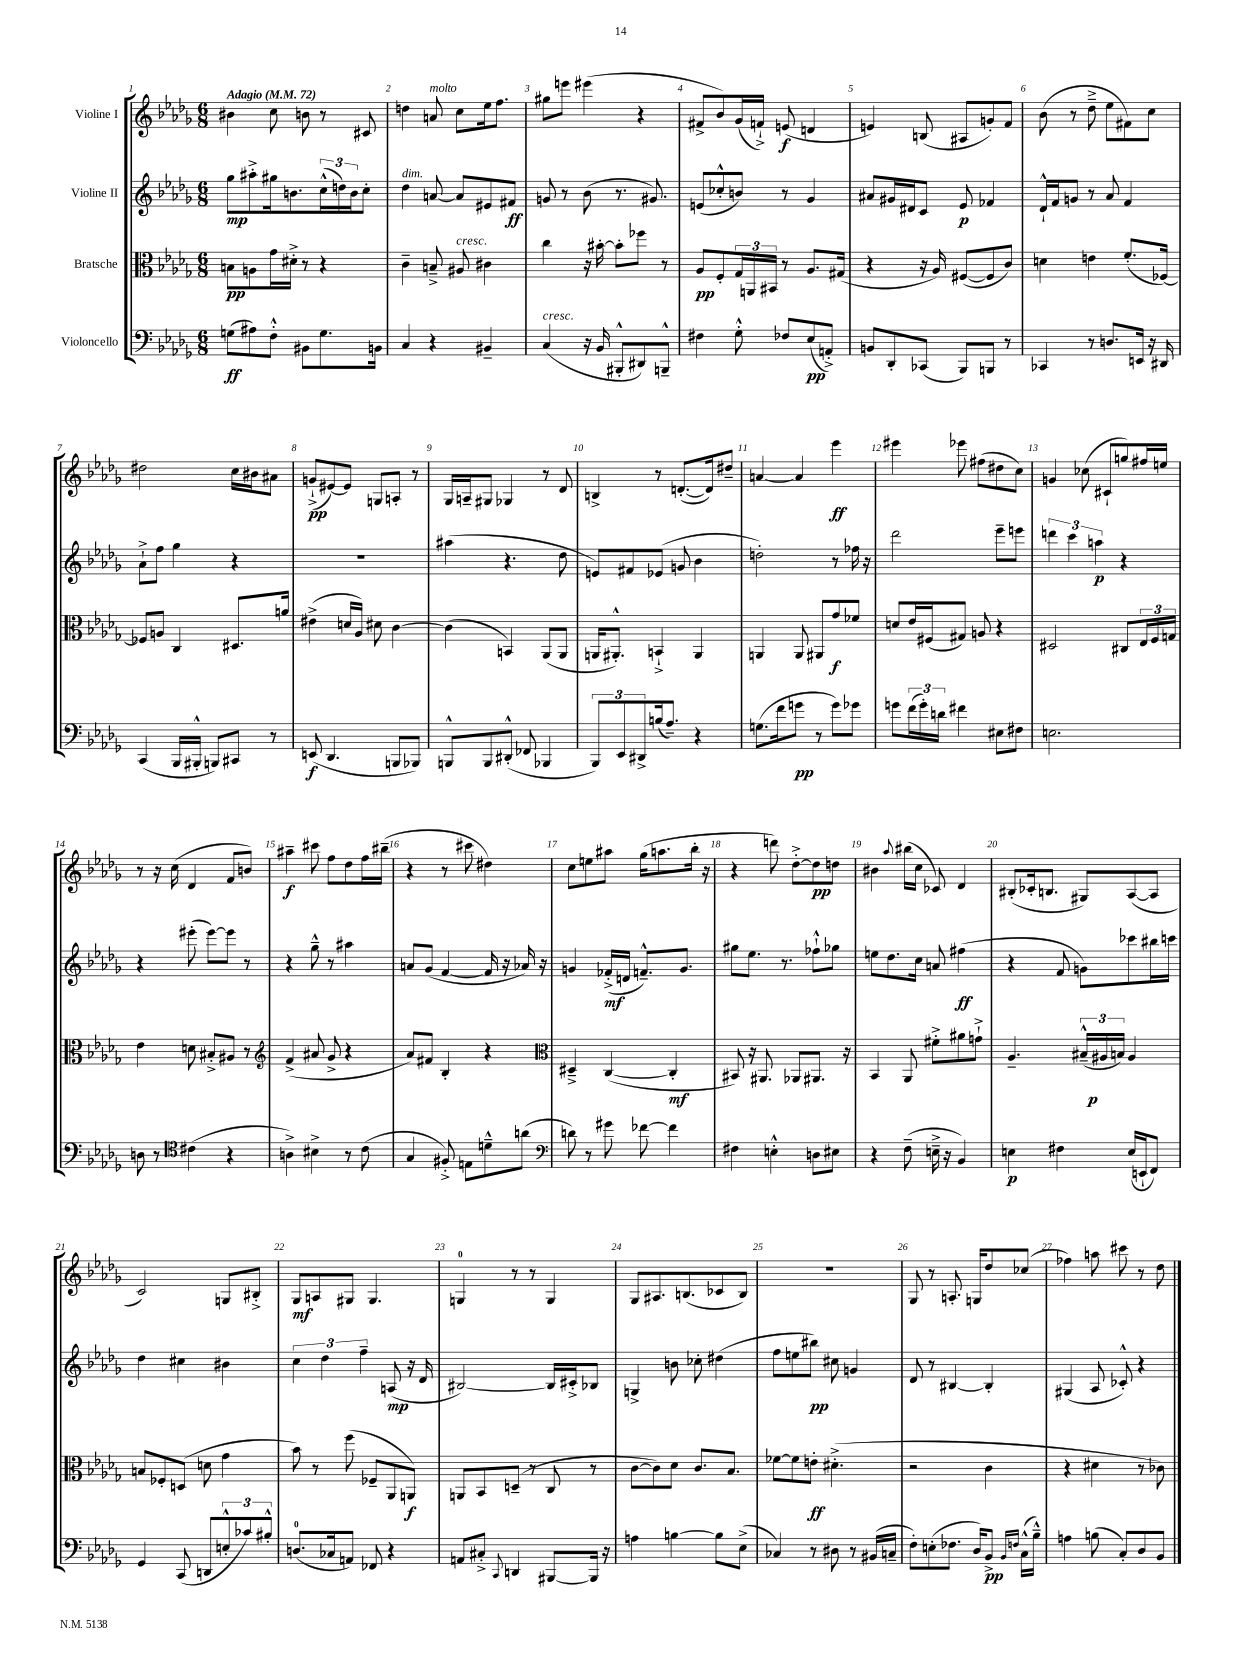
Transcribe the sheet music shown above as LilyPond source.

<<
\new StaffGroup <<
\new Staff = "s0" \with { instrumentName = "Violine I" } {
    \clef treble \key des \major \numericTimeSignature \time 6/8 \tempo "Adagio" 4 = 72
    bis'4 c''8 b'8 r8 cis'8 |
    d''4 a'8^\markup { \italic "molto" } c''8 ees''16 f''8. |
    gis''8 e'''8 eis'''4( r4 |
    fis'8-> bes'8) ges'16( f'16-!->) e'8\f( d'4 |
    e'4) b8( ais8 g'8-.) f'8 |
    bes'8( r8 des''8---> ees''8 fis'8) c''8 |
    dis''2 c''16 bis'16 ais'8 |
    g'8-!->\pp( eis'8~) eis'8 g8 a8-. r8 |
    ges16 a16-- gis8 ges4 r8 des'8 |
    b4-> r8 d'8.~-.( d'16) dis''8-- |
    a'4~ a'4 ees'''4\ff |
    eis'''4 ees'''8 fis''8( dis''8 c''8) |
    g'4 ces''8( cis'8-! g''8) fis''16 e''16 |
    r8 r16 c''16( des'4 f'8 b'8) |
    ais''4--\f cis'''8 f''8 des''8 f''16 bis''16--( |
    r4 r8 cis'''8 dis''4) |
    c''8 e''8 ais''8 ges''16( a''8. bes''16-. r16 |
    r4 d'''8) des''8~-.-> des''8\pp d''8 |
    bis'4 \appoggiatura { aes''8 } bis''16( c''16 ces'8) des'4 |
    bis8-.( ces'16-. b8. gis8) aes8~( aes8 |
    c'2) g8 bis8-.-> |
    ges8\mf a8 gis8 gis4. |
    g4-0 r8 r8 g4 |
    ges8 ais8. b8.( ces'8 b8) |
    R2. |
    ges8 r8 a8.-. g16 des''8 ces''8( |
    fes''4) a''8 cis'''8 r8 des''8 \bar "|." |
}
\new Staff = "s1" \with { instrumentName = "Violine II" } {
    \clef treble \key des \major \numericTimeSignature \time 6/8
    ges''8\mp ais''8-.-> gis''16 b'8. \tuplet 3/2 { c''16-^( d''16) b'16 } c''8-. |
    des''4^\markup { \italic "dim." } a'8~ a'8 eis'8 fis'8\ff |
    g'8 r8 bes'8( r8. gis'8.) |
    e'8( ces''8-.-^ b'8) r8 ges'4 |
    ais'8 gis'16 dis'16 c'8 ees'8\p fes'4 |
    des'16-!-^ f'16 g'8 r8 aes'8 f'4 |
    aes'8-!-> f''8 ges''4 r4 |
    R2. |
    ais''4( r4. des''8 |
    e'8) fis'8 ees'8( g'8 bes'4 |
    d''2-.) r8 fes''16 r16 |
    des'''2 ees'''8-- e'''8 |
    \tuplet 3/2 { d'''4 c'''4 a''4\p } r4 |
    r4 eis'''8-.( eis'''8~) eis'''8 r8 |
    r4 ges''8---^ r8 ais''4 |
    a'8 ges'8( f'4~ f'16 r16 aes'16) r16 |
    g'4 fes'16-.->\mf( d'16 f'8.---^) g'8. |
    gis''8 ees''8. r8. fes''8-!-^ ges''8 |
    e''8 des''8. c''16 a'8 fis''4\ff( |
    r4 f'8 g'8) ces'''8 bis''16 c'''16 |
    des''4 cis''4 bis'4 |
    \tuplet 3/2 { c''4 des''4 f''4-- } a8\mp( r16 des'16 |
    bis2~) bis16 cis'16-.-> bes8 |
    g4-> b'8 ces''8-. dis''4( |
    f''8 e''8 bis''8\pp) cis''8 g'4 |
    des'8 r8 bis4~ bis4-. |
    gis4( aes8 ces'8-.-^) r4 \bar "|." |
}
\new Staff = "s2" \with { instrumentName = "Bratsche" } {
    \clef alto \key des \major \numericTimeSignature \time 6/8
    b8\pp a8 ges'16 dis'16-.-> r8 r4 |
    c'4-- b8---> ais8^\markup { \italic "cresc." } cis'4 |
    c''4 r16 bis'16~-. bis'8-. fes''8 r8 |
    aes8\pp f8-. \tuplet 3/2 { ges16 a,16 bis,16 } r8 aes8. gis16( |
    r4 r16 aes16) fis8~( fis8 c'8) |
    d'4 e'4 f'8.-.( fes16~) |
    fes8 a8 c4 dis8. a'16 |
    eis'4->( d'16 aes16) dis'8 c'4~ |
    c'4( b,4) aes,8( aes,8 |
    a,16 ais,8.-.-^) b,4-!-> ais,4 |
    a,4 a,8 ais,8 ges'8\f fes'8 |
    d'8 ees'16 fis16( gis8) a8 r4 |
    dis2 cis8 \tuplet 3/2 { ees16 f16 g16 } |
    ees'4 d'8 bis8-.-> ais8 r8 |
    \clef treble f'4->( ais'8 ges'8-> r4 |
    aes'8) fis'8 bes4-. r4 |
    \clef alto dis4---> c4~( c4-.\mf |
    bis,8) r16 ais,8. aes,8 ais,8. r16 |
    bes,4 aes,8 fis'8-.-> ais'8 g'8-!-> |
    aes4.-- \tuplet 3/2 { bis16---^( ais16\p b16) } ais4 |
    b8 fes8-. d8( d'8 ges'4 |
    bes'8) r8 f''8( fes8-- aes,8 a,8\f) |
    a,8 bes,8 d8--( r8 c8 r8 |
    c'8~ c'8) des'8 c'8. bes8. |
    fes'8~ fes'8 e'8-.\ff dis'4.-.->( |
    r2 c'4 |
    r4 dis'4 r8 ces'8) \bar "|." |
}
\new Staff = "s3" \with { instrumentName = "Violoncello" } {
    \clef bass \key des \major \numericTimeSignature \time 6/8
    g8\ff( ais8) f8-.-^ bis,8 g8. b,16 |
    c4 r4 bis,4-- |
    c4^\markup { \italic "cresc." }( r16 bes,16 bis,,8-.-^ dis,8) b,,8---^ |
    fis4 ges8-.-^ fes8 ees8\pp( a,8-.->) |
    b,8 des,8-. ces,8( bes,,8) b,,8 r8 |
    ces,4 r8 d8. e,16 r16 dis,16 |
    c,4( bes,,16 bis,,16-.-^ b,,8) cis,8 r8 |
    e,8\f( des,4. b,,8 bes,,8) |
    b,,8-^ b,,8 dis,8-.-^( fes,8 bes,,4 |
    \tuplet 3/2 { bes,,8) ees,8 dis,8-> } b16( aes8.--) r4 |
    g8.( f'16 g'8\pp r8 g'8) ges'8 |
    g'8 \tuplet 3/2 { f'16( g'16-.) d'16 } fis'4 eis8 fis8 |
    e2. |
    d8 r8 \clef tenor cis'4( r4 |
    a4->) bis4-> r8 c'8( |
    ges4 fis8-.->) e8 d'8---^ a'8( |
    \clef bass d'8) r8 gis'8 fes'8~ fes'4 |
    fis4 e4-.-^ d8 eis8 |
    r4 f8--( e16---> r16 bes,4) |
    e4\p fis4 e16( e,16-! f,8) |
    ges,4 c,8( d,8 \tuplet 3/2 { e8-.-^ ces'8) bis8-.-^ } |
    d8.-0( ces16 a,8) fes,8 r4 |
    a,8 cis8-.-> \appoggiatura { c,8 } d,4 bis,,8~ bis,,16 r16 |
    a4 b4~ b8 ees8->( |
    ces4) r8 dis8 r8 bis,16( c16-- |
    f8-.) e8-.( fes8. des16) bes,8->\pp \grace { bes,16 f16 } c16-^( bes16---^) |
    a4 b8( c8-.) des8 bes,8 \bar "|." |
}
>>
>>
\layout { \context { \Score \override BarNumber.break-visibility = ##(#f #t #t) barNumberVisibility = #all-bar-numbers-visible } }
